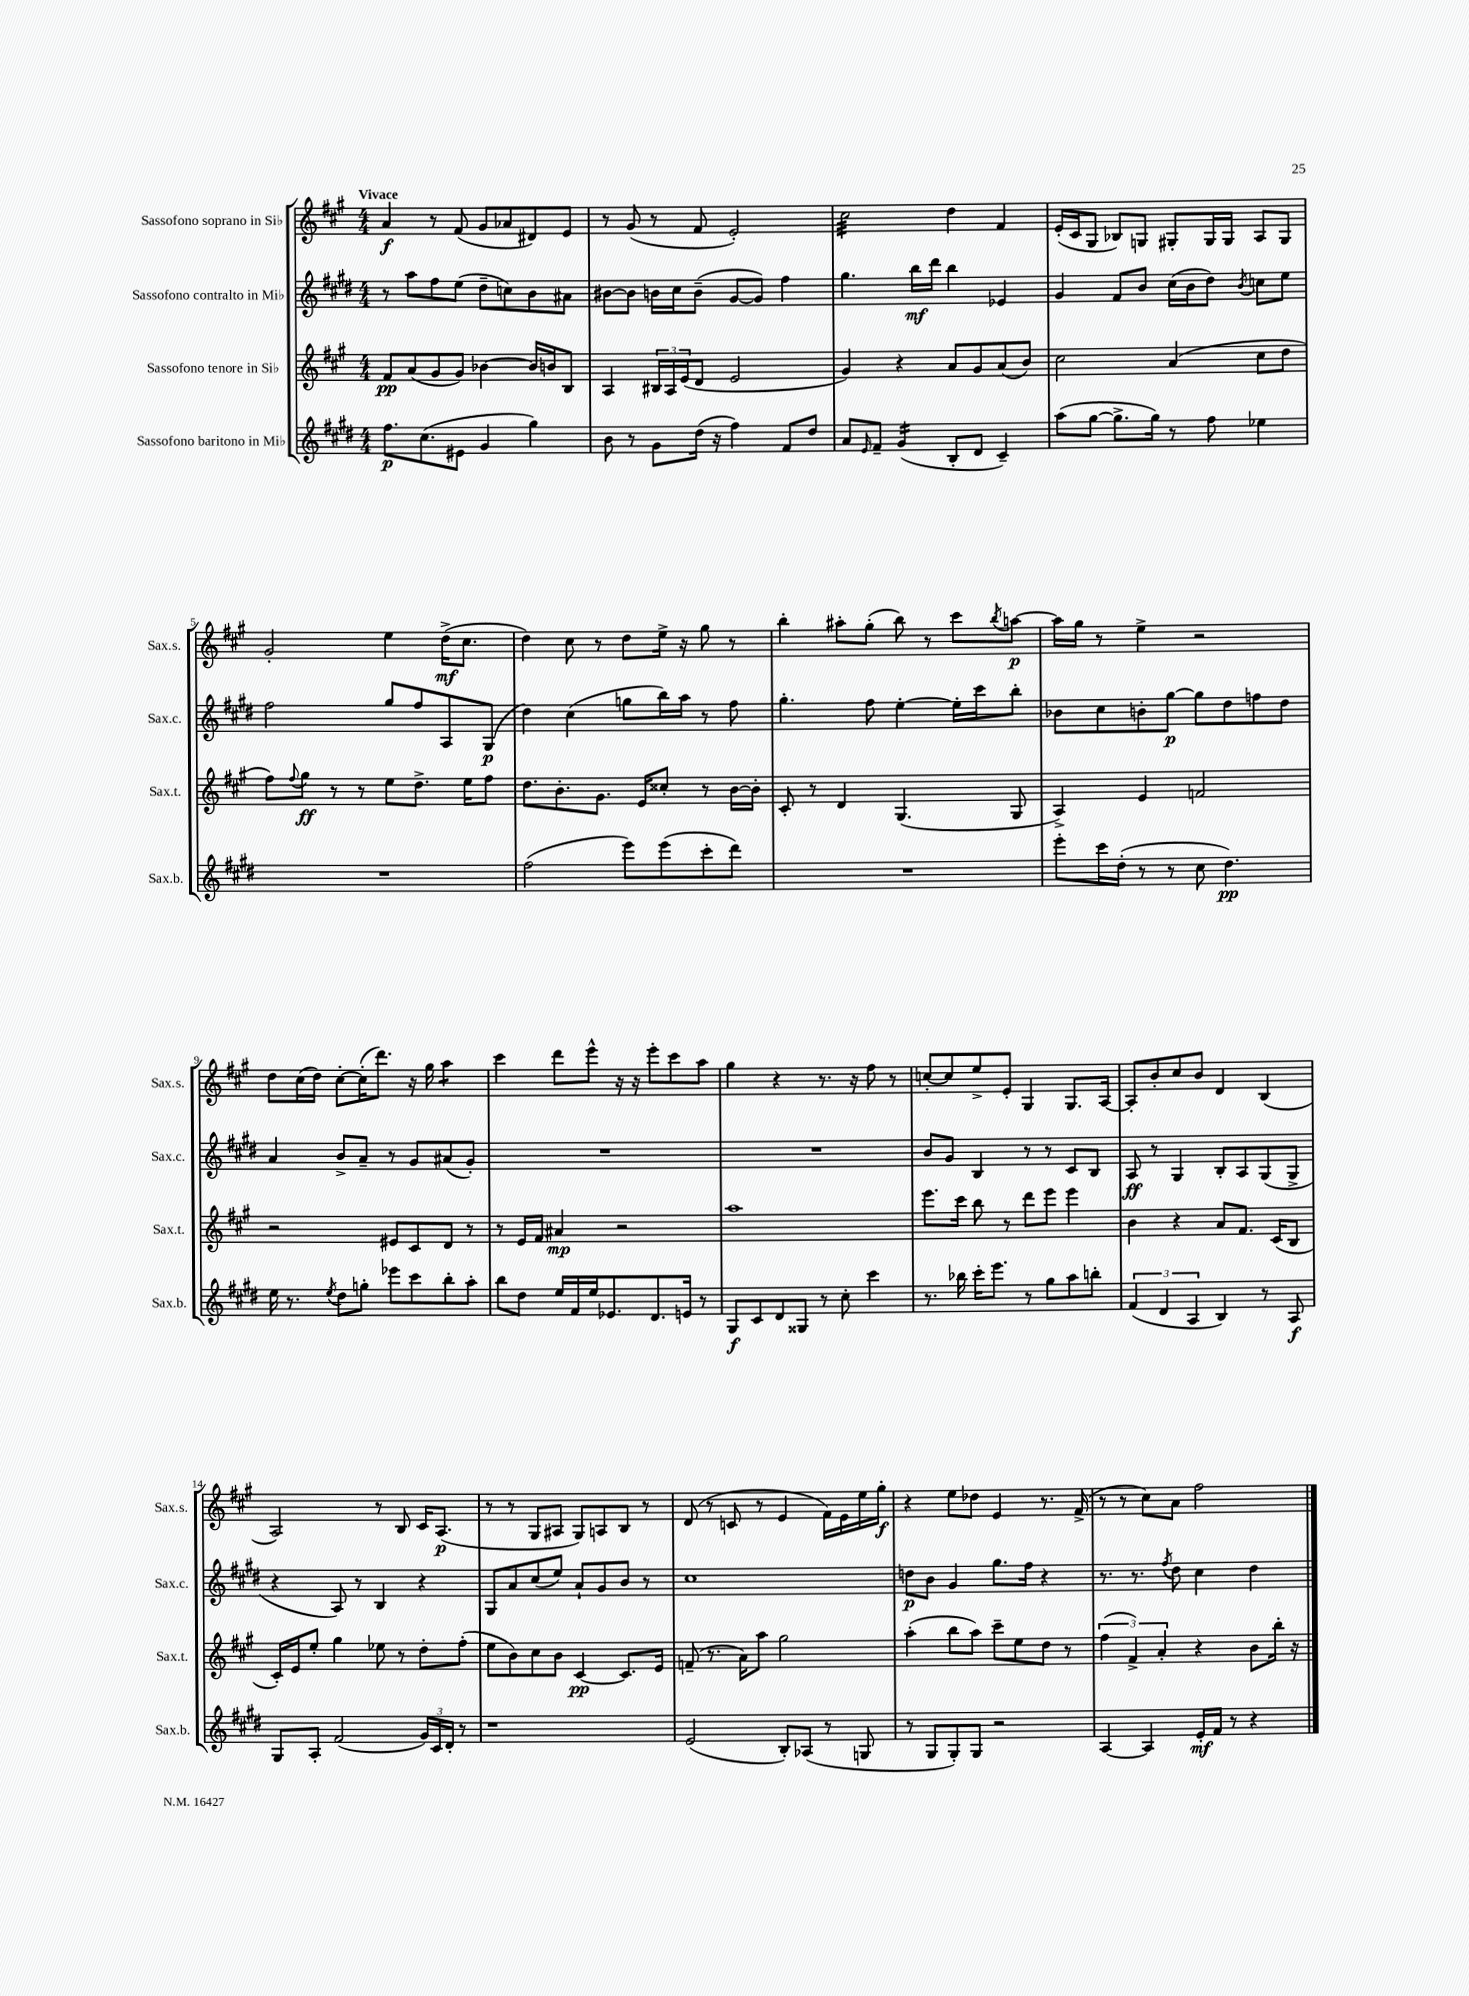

**kern	**kern	**kern	**kern
*staff4	*staff3	*staff2	*staff1
*clefG2	*clefG2	*clefG2	*clefG2
*k[f#c#g#d#]	*k[f#c#g#]	*k[f#c#g#d#]	*k[f#c#g#]
*M4/4	*M4/4	*M4/4	*M4/4
8.ff#\L	8f#/L	8r	4a/
.	(8a/	8aa\L	.
(8.cc#\	.	.	.
.	8g#/	8ff#\	8r
8e#\J	8g#/J)	(8ee\J	(8f#/
4g#/	[4b-\	8dd#~\L	8g#/L
.	.	8cc\)	8a-/
4gg#\)	16b-/]LL	8b\	8d#/)
.	16b/J	.	.
.	8B/J	8a#\J	8e/J
=	=	=	=
8b\	4A/	[8b#\L	8r
8r	.	8b#\]J	(8g#/
8g#\L	24B#/LL	16b\LL	8r
.	24A/	.	.
.	.	16cc#\J	.
.	(24e/J	.	.
(16dd#\Jk	8d/J	(8b~\J	8f#/
16r	.	.	.
4ff#\)	2e/	[8g#/L	2e'/)
.	.	8g#/]J)	.
8f#/L	.	4ff#\	.
8dd#/J	.	.	.
=	=	=	=
8a/L	4g#/)	4.gg#\	2cc#\
16qqe/	.	.	.
8f#~/J	.	.	.
(4g#/	4r	.	.
.	.	16bb\LL	.
.	.	16ddd#\JJ	.
8B'/L	8a/L	4bb\	4dd\
8d#/J	8g#/	.	.
4c#~/)	(8a/	4e-/	4f#/
.	8b/J)	.	.
=	=	=	=
(8aa\L	2cc#\	4g#/	(16e'/LL
.	.	.	16c#/J
[8gg#\J	.	.	8G#/J
8.gg#^\]L	.	8f#/L	8B-/L)
.	.	8b/J	8G/J
16gg#\Jk)	.	.	.
8r	(4a/	(16cc#\LL	8G#'/L
.	.	16b\J	.
8ff#\	.	8dd#\J)	16G#/L
.	.	.	16G#/JJ
.	.	8qb/	.
4ee-\	8cc#\L	8cc\L	8A/L
.	8dd\J	8ee\J	8G#/J
=	=	=	=
1r	8ff#\L)	2ff#\	2g#'/
.	8qqff#/	.	.
.	8gg#\J	.	.
.	8r	.	.
.	8r	.	.
.	8ee\L	8gg#/L	4ee\
.	8.dd^\J	8ff#/	.
.	.	8A/	(16dd^\LK
.	16ee\LK	.	8.cc#\J
.	8ff#\J	(8G#/J	.
=	=	=	=
(2ff#\	8.dd\L	4dd#\)	4dd\)
.	8.b'\	.	.
.	.	(4cc#\	8cc#\
.	8.g#\J	.	8r
8eee\L)	.	8gg\L	8dd\L
.	16e/LK	.	.
(8eee\	8cc##'/J	16bb\L)	16ee^\Jk
.	.	16aa\JJ	16r
8ccc#'\	8r	8r	8gg#\
8ddd#\J)	[16b\LL	8ff#\	8r
.	16b'\]JJ	.	.
=	=	=	=
1r	8c#'/	4.gg#'\	4bb'\
.	8r	.	.
.	4d/	.	8aa#'\L
.	.	8ff#\	(8gg#'\J
.	(4.G#/	[4ee'\	8bb\)
.	.	.	8r
.	.	16ee'\]LL	8ccc#\L
.	.	16ccc#\J	.
.	.	.	8qbb/
.	8G#/	8bb'\J	[8aa\J
=	=	=	=
8eee'\L	4A^/)	8b-\L	16aa\]LL
.	.	.	16gg#\JJ
16ccc#\L	.	8cc#\	8r
(16dd#'\JJ	.	.	.
8r	4e/	8b'\	4ee^\
8r	.	[8gg#\J	.
8cc#\	2f/	8gg#\]L	2r
4.dd#\)	.	8dd#\	.
.	.	8ff\	.
.	.	8dd#\J	.
=	=	=	=
16ee\	2r	4a/	8dd\L
8.r	.	.	.
.	.	.	(16cc#\L
.	.	.	16dd\JJ)
8qee/	.	.	.
8dd#\L	.	8b^/L	[8cc#'\L
8gg'\J	.	8a~/J	(16cc#'\]K
.	.	.	8.ddd\J)
8eee-\L	8e#/L	8r	.
8ccc#\	8c#/	8g#/L	16r
.	.	.	16gg#\
8bb'\	8d/J	(8a#/	4aa\
8aa'\J	8r	8g#'/J)	.
=	=	=	=
8bb\L	8r	1r	4ccc#\
8dd#\J	16e/LL	.	.
.	16f#/JJ	.	.
16ee/LL	4a#/	.	8ddd\L
16f#/	.	.	.
16ee/J	.	.	8eee^^\J
8.e-/	.	.	.
.	2r	.	16r
.	.	.	16r
8.d#/	.	.	8eee'\L
.	.	.	8ccc#\
16e/Jk	.	.	.
8r	.	.	8aa\J
=	=	=	=
8G#/L	1aa	1r	4gg#\
8c#/	.	.	.
8d#/	.	.	4r
8G##/J	.	.	.
8r	.	.	8.r
8cc#'\	.	.	.
.	.	.	16r
4ccc#\	.	.	8ff#\
.	.	.	8r
=	=	=	=
8.r	8.eee\L	8b/L	[8cc'/L
.	.	8g#/J	8cc/]
16bb-\	16ccc#\Jk	.	.
16ccc#'\LK	8bb\	4B/	8ee^/
8.eee\J	.	.	.
.	8r	.	8e'/J
8r	8ddd\L	8r	4G#/
8gg#\L	8eee\J	8r	.
8aa\	4eee\	8c#/L	8.G#/L
8bb'\J	.	8B/J	.
.	.	.	[16A/Jk
=	=	=	=
(6f#/	4b\	8A/	8A'/]L
.	.	8r	8b'/
6d#/	.	.	.
.	4r	4G#/	8cc#/
6A/	.	.	.
.	.	.	8b/J
4B/)	8a/L	8B'/L	4d/
.	8.f#/J	8A/	.
8r	.	(8G#/	(4B/
.	(16c#/LK	.	.
8A/	8B/J	8G#^/J	.
=	=	=	=
8G#/L	16c#'/LL)	4r	2A/)
.	16e/J	.	.
8A'/J	8ee'/J	.	.
(2f#/	4gg#\	8A/)	.
.	.	8r	.
.	8ee-\	4B/	8r
.	8r	.	8B/
24g#/LL)	8dd'\L	4r	16c#/LK
24c#/	.	.	.
.	.	.	(8.A/J
24d#'/JJ	.	.	.
8r	(8ff#'\J	.	.
=	=	=	=
1r	8ee\L	8G#/L	8r
.	8b\)	8a/	8r
.	8cc#\	(8cc#/	8G#/L
.	8b\J	8ee/J)	8A#/J
.	[4c#/	8a`/L	8G#/L)
.	.	8g#/	8A/
.	8.c#/]L	8b/J	8B/J
.	.	8r	8r
.	16e/Jk	.	.
=	=	=	=
(2e/	(8f~/	1cc#	(8d/
.	8.r	.	8r
.	.	.	8c/
.	16a\LK)	.	.
.	8aa\J	.	8r
8B'/L)	2gg#\	.	4e/
(8A-/J	.	.	.
8r	.	.	16f#\LL)
.	.	.	16e\
8G/	.	.	16ee\
.	.	.	16gg#'\JJ
=	=	=	=
8r	(4aa'\	8dd\L	4r
8G#/L	.	8b\J	.
8G#'/)	8bb\L	4g#/	8ee\L
8G#/J	8aa\J)	.	8dd-\J
2r	8ccc#~\L	8.gg#\L	4e/
.	8ee\	.	.
.	.	16ff#\Jk	.
.	8dd\J	4r	8.r
.	8r	.	.
.	.	.	(16f#^/
=	=	=	=
[4A/	(6ff#\	8.r	8r
.	.	.	8r
.	6f#^/)	.	.
.	.	8.r	.
4A/]	.	.	8cc#\L)
.	6a'/	.	.
.	.	8qff#/	.
.	.	8dd#\	8a\J
16e'/LL	4r	4cc#\	2ff#\
16f#/JJ	.	.	.
8r	.	.	.
4r	8b\L	4dd#\	.
.	16bb'\Jk	.	.
.	16r	.	.
==	==	==	==
*-	*-	*-	*-
